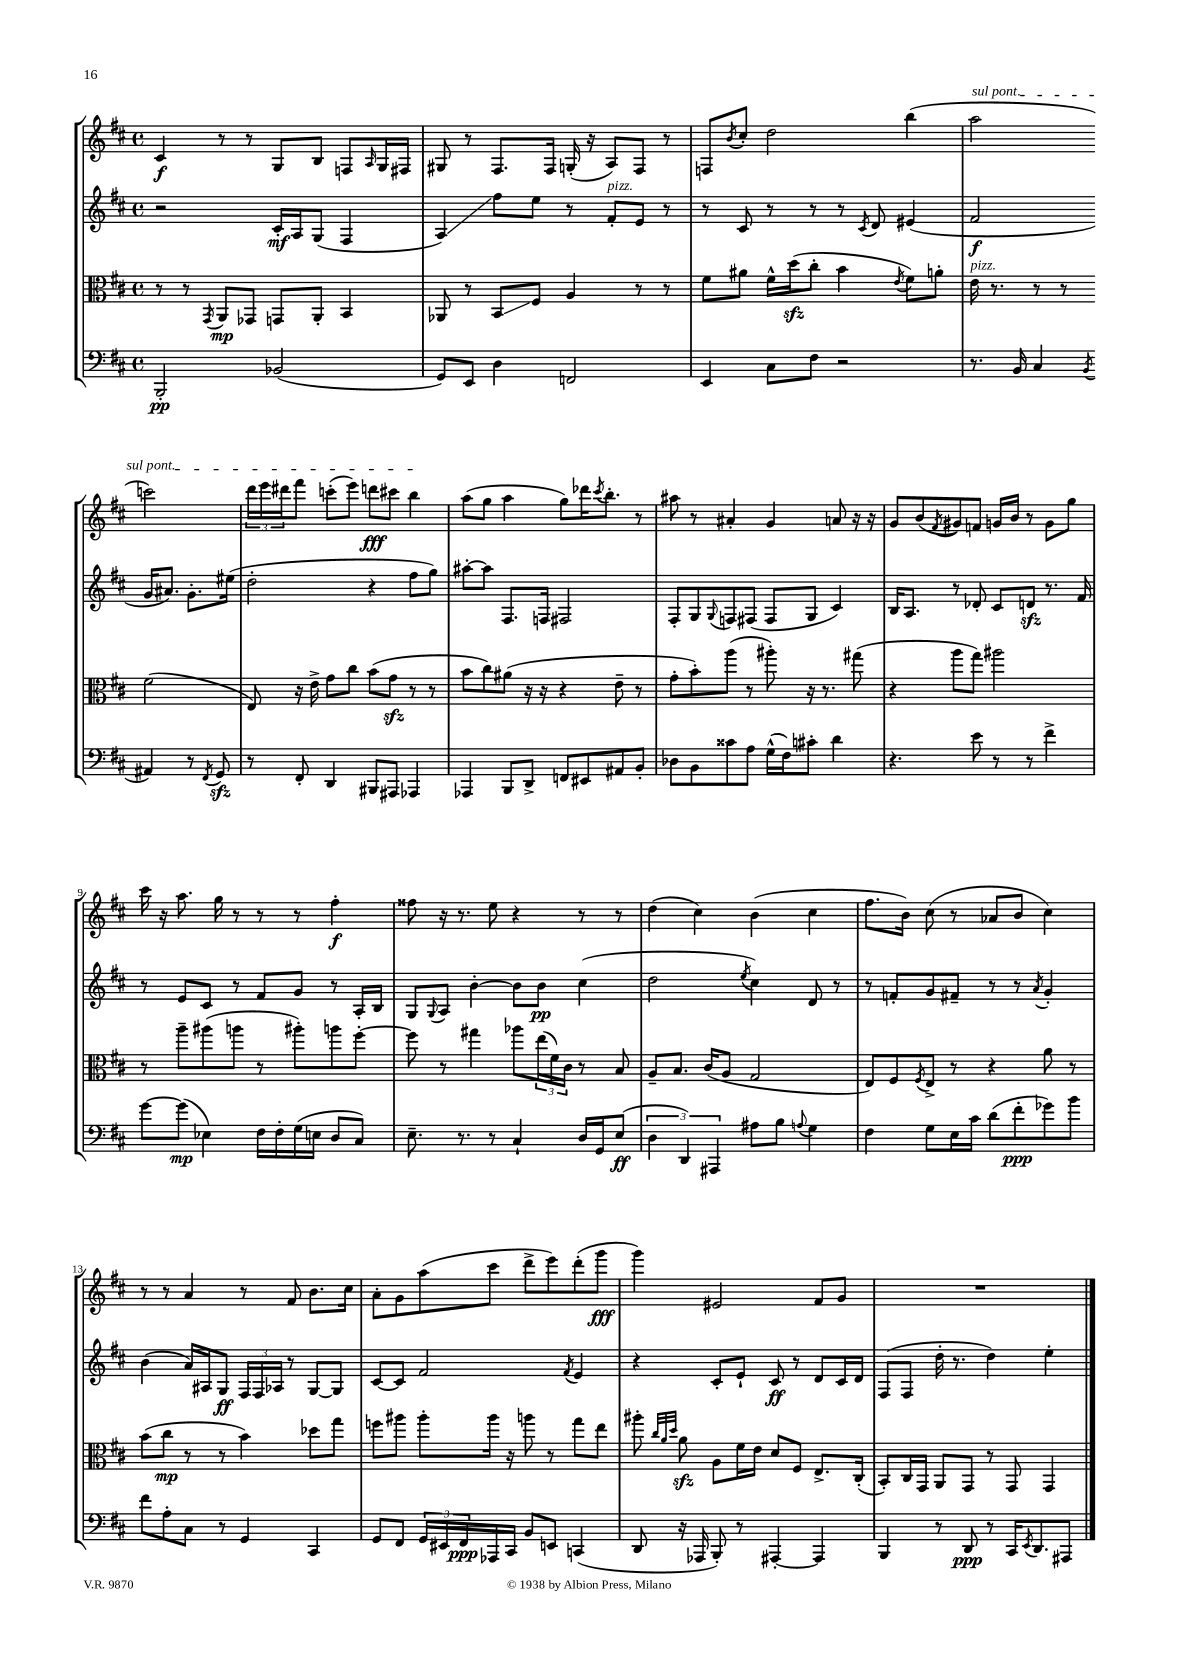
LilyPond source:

<<
\new StaffGroup <<
\new Staff = "s0" {
    \clef treble \key d \major \defaultTimeSignature \time 4/4
    cis'4\f r8 r8 g8 b8 f8 \grace { a16 } g16 fis16 |
    gis8 r8 fis8. fis16 g16-.( r16 a8) fis8 r8 |
    f8 \acciaccatura { b'8 } cis''8-. d''2 b''4( |
    \once \override TextSpanner.bound-details.left.text = \markup { \italic "sul pont." } a''2\startTextSpan c'''2) |
    \tuplet 3/2 { d'''16 e'''16 dis'''16 } fis'''8 c'''8-.( e'''8) d'''8\fff cis'''8 b''4\stopTextSpan |
    a''8( g''8 a''4 g''8) des'''16 \acciaccatura { cis'''8 } b''8.-. r8 |
    ais''8 r8 ais'4-. g'4 a'8 r16 r16 |
    g'8 b'8( \acciaccatura { fis'8 } gis'8) f'8 g'16 b'16 r8 g'8 g''8 |
    cis'''16 r16 a''8. g''16 r8 r8 r8 fis''4-.\f |
    fisis''8 r16 r8. e''8 r4 r8 r8 |
    d''4( cis''4) b'4( cis''4 |
    fis''8. b'16) cis''8( r8 aes'8 b'8 cis''4) |
    r8 r8 a'4 r8 fis'8 b'8. cis''16 |
    a'8-. g'8 a''8( cis'''8 d'''8-> e'''8) d'''8-.( g'''8\fff |
    g'''4) eis'2 fis'8 g'8 |
    R1 \bar "|." |
}
\new Staff = "s1" {
    \clef treble \key d \major \defaultTimeSignature \time 4/4
    r2 cis'16-.\mf a16 g8( fis4 |
    a4\glissando) fis''8 e''8 r8 fis'8-.^\markup { \italic "pizz." } e'8 r8 |
    r8 cis'8 r8 r8 r8 \acciaccatura { cis'8 } d'8 eis'4( |
    fis'2\f g'16 ais'8.) g'8.-. eis''16( |
    d''2-. r4 fis''8 g''8) |
    ais''8~-. ais''8 fis8. f16 fis2 |
    fis8-. g8 \appoggiatura { g8 } f8 fis8( fis8 g8 cis'4) |
    b16 a8. r8 des'8-. cis'8 d'8\sfz r8. fis'16 |
    r8 e'8 cis'8 r8 fis'8 g'8 r8 a16-. b16 |
    g8 \appoggiatura { g8 } a8 b'4~-. b'8 b'8\pp cis''4( |
    d''2 \acciaccatura { e''8 } cis''4) d'8 r8 |
    r8 f'8-. g'8 fis'8-- r8 r8 \acciaccatura { a'8 } g'4-. |
    b'4( a'16) ais16 g8\ff \tuplet 3/2 { fis16 fis16 aes16 } r8 g8~ g8 |
    cis'8~ cis'8 fis'2 \acciaccatura { fis'8 } e'4 |
    r4 cis'8-. e'8-! cis'8\ff r8 d'8 cis'16 d'16 |
    fis8( fis8 d''16-. r8. d''4) e''4-. \bar "|." |
}
\new Staff = "s2" {
    \clef alto \key d \major \defaultTimeSignature \time 4/4
    r8 r8 \acciaccatura { g,8 } a,8\mp ges,8 g,8 a,8-. b,4 |
    aes,8 r8 b,8\glissando fis8 a4 r8 r8 |
    fis'8 ais'8 fis'16-^ d''16\sfz( cis''8-. b'4 \acciaccatura { e'8 } fis'8) a'8-. |
    e'16^\markup { \italic "pizz." } r8. r8 r8 fis'2( |
    e8) r16 e'16-> g'8 cis''8 b'8( g'8\sfz r8 r8 |
    b'8 cis''8) ais'8( r16 r16 r4 e'8-- r8 |
    g'8-. b'8-.) a''8( r8 ais''8-.) r16 r8. gis''8( |
    r4 a''8 g''8) ais''2 |
    r8 a''8-- ais''8( a''8 r8 ais''8-.) a''8 fis''8~-. |
    fis''8 r8 gis''4 aes''8 \tuplet 3/2 { e''16( fis'16) cis'16 } r8 b8 |
    a8-- b8. cis'16( a8 g2 |
    e8) fis8 \acciaccatura { fis8 } e8-> r8 r4 a'8 r8 |
    b'8( cis''8\mp r8 r8 b'4) des''8 g''8 |
    f''8 ais''8 ais''8-. ais''16 r16 a''8 r8 g''8 e''8 |
    ais''8-. \grace { cis''32 a'32 d''32 } a'8\sfz a8 fis'16 e'16 d'8 fis8 e8.-> cis16-.( |
    b,8-.) cis16 g,16 a,8 g,8 r8 g,8 g,4 \bar "|." |
}
\new Staff = "s3" {
    \clef bass \key d \major \defaultTimeSignature \time 4/4
    b,,2-.\pp bes,2( |
    g,8) e,8 d4 f,2 |
    e,4 cis8 fis8 r2 |
    r8. b,16 cis4 \acciaccatura { b,8 } ais,4 r8 \acciaccatura { fis,8 } g,8\sfz |
    r8 fis,8-. d,4 bis,,8 ais,,8 aes,,4 |
    aes,,4 b,,8 d,8-> f,8 eis,8 ais,8 b,8-. |
    des8 b,8 cisis'8 a8 g16-^( fis16) cis'8-. d'4 |
    r4. e'8 r8 r8 fis'4-> |
    g'8~ g'8\mp( ees4) fis16 fis16-. g16( e16 d8 cis8) |
    e8.-- r8. r8 cis4-! d16 g,16 e8\ff( |
    \tuplet 3/2 { d4 d,4) ais,,4 } ais8 b8 \appoggiatura { a8 } g4 |
    fis4 g8 e16 cis'16 d'8( fis'8-.\ppp ges'8) b'8 |
    fis'8 a8-. cis8 r8 g,4 cis,4 |
    g,8 fis,8 \tuplet 3/2 { g,16 eis,16 fis,16\ppp } aes,,16 cis,16 b,8 e,8 c,4( |
    d,8 r16 aes,,16 b,,8-.) r8 ais,,4~-. ais,,4 |
    b,,4 r8 d,8\ppp r8 cis,16 \acciaccatura { e,8 } d,8. ais,,8 \bar "|." |
}
>>
>>
